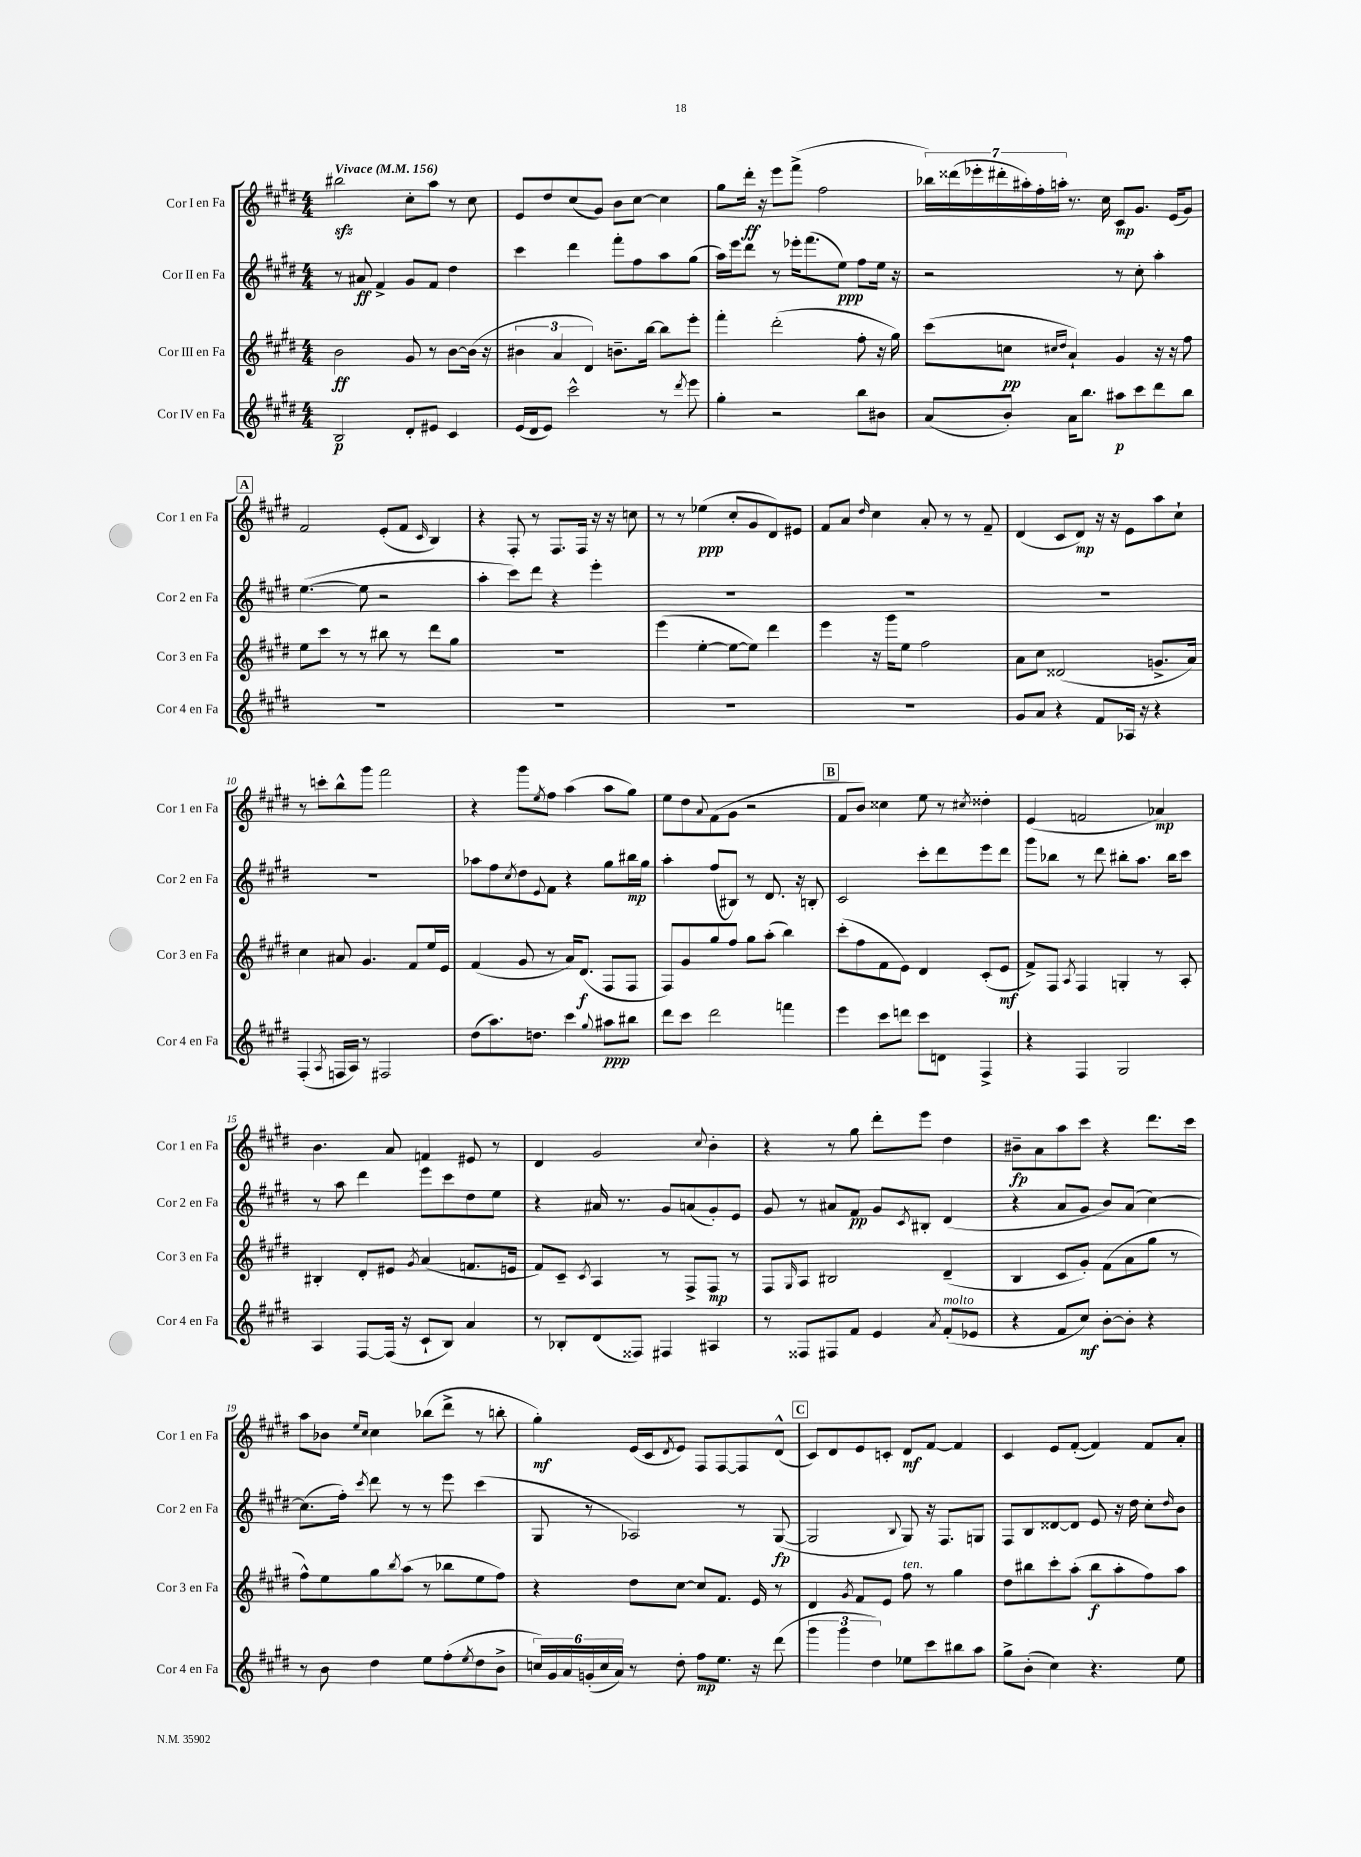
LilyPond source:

<<
\new StaffGroup <<
\new Staff = "s0" \with { instrumentName = "Cor I en Fa" shortInstrumentName = "Cor 1 en Fa" } {
    \clef treble \key e \major \numericTimeSignature \time 4/4 \tempo "Vivace" 4 = 156
    bis''2\sfz cis''8-. a''8 r8 cis''8 |
    e'8 dis''8 cis''8( gis'8) b'8 cis''8~ cis''4 |
    gis''8 dis'''16-.\ff r16 e'''8 fis'''8->( fis''2 |
    \tuplet 7/4 { bes''16) disis'''16( ees'''16-. dis'''16-. ais''16-.) fis''16-. a''16-. } r8. cis''16 cis'8\mp gis'8. e'16( gis'8) |
    \mark \markup { \box "A" } fis'2 e'8-.( fis'8 \grace { cis'16 } b4) |
    r4 fis8-. r8 fis8. fis16 r16 r16 c''8 |
    r8 r8 ees''4\ppp( cis''8-. gis'8 dis'8) eis'8 |
    fis'8 a'8 \grace { dis''16 } cis''4 a'8-. r8 r8 fis'8-- |
    dis'4( cis'8 dis'8\mp) r16 r16 e'8 a''8 cis''8-! |
    r8 c'''8-. b''8-^ gis'''8 fis'''2 |
    r4 gis'''8 \acciaccatura { e''8 } fis''8 a''4( a''8 gis''8) |
    e''8 dis''8 \appoggiatura { a'8 } fis'8( gis'8 r2 |
    \mark \markup { \box "B" } fis'8 b'8) cisis''4 e''8 r8 \acciaccatura { cis''8 } disis''4-. |
    e'4( f'2 aes'4\mp) |
    b'4. a'8 f'4 eis'8 r8 |
    dis'4 gis'2 \appoggiatura { cis''8 } b'4-. |
    r4 r8 gis''8 dis'''8-. e'''8 dis''4 |
    bis'8--\fp a'8 a''8 cis'''8 r4 dis'''8. cis'''16 |
    a''8 bes'8 \grace { e''16 cis''16 } cis''4 bes''8( dis'''8-> r8 b''8-. |
    gis''4-.\mf) e'16( cis'16 \acciaccatura { dis'8 } e'8) fis8 fis8~ fis8 dis'8-^( |
    \mark \markup { \box "C" } cis'8) dis'8 e'8 c'8-. dis'8\mf fis'8~ fis'4 |
    cis'4 e'8 fis'8~-.( fis'4) fis'8 a'8-. \bar "|." |
}
\new Staff = "s1" \with { instrumentName = "Cor II en Fa" shortInstrumentName = "Cor 2 en Fa" } {
    \clef treble \key e \major \numericTimeSignature \time 4/4
    r8 ais'8\ff fis'4-> gis'8 fis'8 dis''4 |
    cis'''4 dis'''4 fis'''8-. fis''8 a''8 gis''8( |
    a''16) e'''16 dis'''8 r8 ees'''16-. fis'''8.( e''8\ppp) fis''8 e''16 r16 |
    r2 r8 cis''8-. a''4-. |
    \mark \markup { \box "A" } e''4.~( e''8 r2 |
    a''4-. cis'''8) dis'''8 r4 e'''4-. |
    R1 |
    R1 |
    R1 |
    R1 |
    aes''8 fis''8 \acciaccatura { cis''8 } dis''8 \appoggiatura { e'8 } fis'8 r4 gis''8 bis''16\mp gis''16 |
    a''4-. fis''8( bis8) r8 dis'8. r16 b8-. |
    \mark \markup { \box "B" } cis'2 cis'''8-. dis'''8 e'''8 dis'''8 |
    gis'''8 bes''8 r8 dis'''8 bis''8-. a''8. bis''16 cis'''8 |
    r8 a''8 dis'''4 e'''8 cis'''8 dis''8 e''8 |
    r4 ais'16 r8. gis'8 a'8( gis'8-.) e'8 |
    gis'8 r8 ais'8 fis'8\pp gis'8 \acciaccatura { cis'8 } bis8-. dis'4( |
    r4 a'8 gis'8 b'8) a'8( cis''4~) |
    cis''8.( fis''16-.) \acciaccatura { cis'''8 } dis'''8 r8 r8 e'''8 cis'''4( |
    gis8 r8 aes2) r8 gis8~\fp( |
    \mark \markup { \box "C" } gis2 \appoggiatura { b8 } gis8) r16 fis8. g8 |
    fis8 b8 disis'8~ disis'8 e'8 r16 dis''16 cis''8-. \grace { dis''16 } b'8 \bar "|." |
}
\new Staff = "s2" \with { instrumentName = "Cor III en Fa" shortInstrumentName = "Cor 3 en Fa" } {
    \clef treble \key e \major \numericTimeSignature \time 4/4
    b'2\ff gis'8 r8 b'8~ b'16( r16 |
    \tuplet 3/2 { bis'4 a'4 dis'4) } b'8.-- b''16~ b''8 e'''8-. |
    fis'''4-. dis'''2-.( fis''8-. r16 gis''16) |
    cis'''8( c''8\pp \grace { cis''16 dis''16 } a'4-!) gis'4 r16 r16 fis''8 |
    \mark \markup { \box "A" } e''8 cis'''8 r8 r8 bis''8 r8 dis'''8 gis''8 |
    R1 |
    e'''4( e''4~-. e''8~ e''8) dis'''4 |
    e'''4 r16 gis'''16 e''8 fis''2 |
    a'8 cis''8 disis'2( g'8.-> a'16) |
    cis''4 ais'8 gis'4. fis'8 e''16 e'16 |
    fis'4( gis'8 r8 a'16) dis'8.\f( fis8 fis8 |
    fis8) gis'8 gis''8 fis''8 gis''8 a''8-.( b''4) |
    \mark \markup { \box "B" } cis'''8-.( fis''8 fis'8 e'8) dis'4 cis'8-.( e'8\mf |
    fis'8->) fis8 \acciaccatura { a8 } fis4 g4-. r8 a8-. |
    bis4-. dis'8-. eis'8 \acciaccatura { gis'8 } a'4( f'8. e'16 |
    fis'8) cis'8-- \acciaccatura { cis'8 } a4 r8 fis8-> fis8\mp r8 |
    fis8 \grace { gis16 } a8 bis2 dis'4--( |
    b4 cis'8 gis'8-.) fis'8( a'8 gis''8 r8 |
    fis''8-^) e''8 gis''8 \acciaccatura { b''8 } a''8( r8 bes''8 e''8 fis''8) |
    r4 dis''8 cis''8~ cis''8 fis'8. e'16 r8 |
    \mark \markup { \box "C" } dis'4 \acciaccatura { gis'8 } fis'8 e'8 fis''8^\markup { \italic "ten." } r8 gis''4 |
    dis''8 bis''8 cis'''8-. a''8-.( bis''8\f a''8-. fis''8) a''8 \bar "|." |
}
\new Staff = "s3" \with { instrumentName = "Cor IV en Fa" shortInstrumentName = "Cor 4 en Fa" } {
    \clef treble \key e \major \numericTimeSignature \time 4/4
    b2\p dis'8-. eis'8 cis'4 |
    e'16( dis'16 e'8) cis'''2-^ r8 \acciaccatura { dis'''8 } e'''8 |
    gis''4-. r2 b''8 bis'8 |
    a'8( b'8-.) a'16 b''8. ais''8\p cis'''8 dis'''8 b''8 |
    \mark \markup { \box "A" } R1 |
    R1 |
    R1 |
    R1 |
    gis'8 a'8 r4 fis'8 aes16 r16 r4 |
    fis4-.( \acciaccatura { a8 } f16 a16) r8 fis2 |
    dis''8( a''8.) d''8. cis'''4 \appoggiatura { gis''8 } ais''8\ppp bis''8 |
    dis'''8 cis'''8 dis'''2 f'''4 |
    \mark \markup { \box "B" } e'''4 cis'''8 d'''8 cis'''8 d'8 fis4-> |
    r4 fis4 gis2 |
    a4 fis8~ fis16( r16 cis'8-! b8) a'4 |
    r8 bes8-. dis'8( fisis8) fis4 ais4 |
    r8 fisis8 fis8 fis'8 e'4 \acciaccatura { a'8 } fis'8-.^\markup { \italic "molto" }( ees'8 |
    r4 fis'8 cis''8\mf) b'8~-. b'8-. r4 |
    r8 b'8 dis''4 e''8 fis''8-.( \acciaccatura { e''8 } dis''8 b'8-> |
    \tuplet 6/4 { c''16) gis'16 a'16 g'16-.( c''16 a'16) } r8 dis''8-. fis''8\mp e''8. r16 dis'''8( |
    \mark \markup { \box "C" } \tuplet 3/2 { gis'''4 gis'''4 dis''4) } ees''8 cis'''8 bis''8 a''8 |
    gis''8-> b'8-.( cis''4) r4. e''8 \bar "|." |
}
>>
>>
